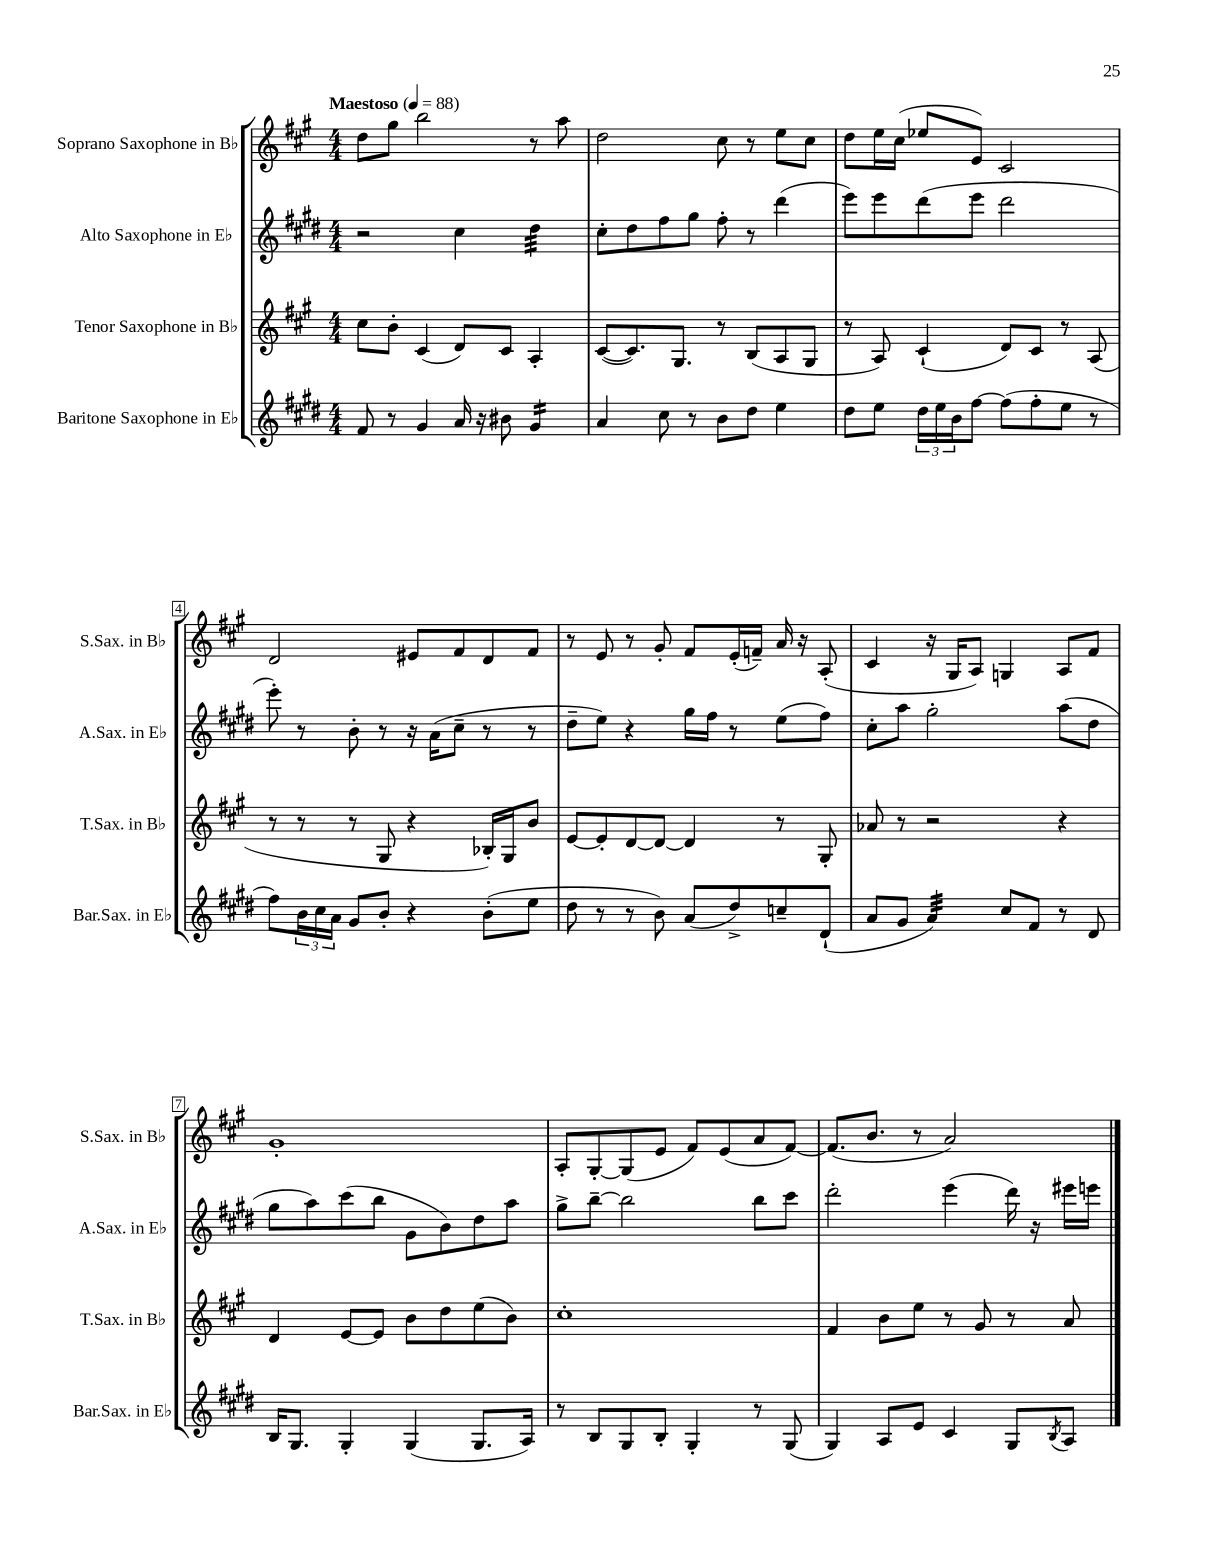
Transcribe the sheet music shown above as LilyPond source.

<<
\new StaffGroup <<
\new Staff = "s0" \with { instrumentName = "Soprano Saxophone in Bb" shortInstrumentName = "S.Sax. in Bb" } {
    \clef treble \key a \major \numericTimeSignature \time 4/4 \tempo "Maestoso" 4 = 88
    d''8 gis''8 b''2 r8 a''8 |
    d''2 cis''8 r8 e''8 cis''8 |
    d''8 e''16 cis''16( ees''8 e'8) cis'2 |
    d'2 eis'8 fis'8 d'8 fis'8 |
    r8 e'8 r8 gis'8-. fis'8 e'16-.( f'16--) a'16 r16 a8-.( |
    cis'4 r16 gis16 a8) g4 a8 fis'8 |
    gis'1-. |
    a8-. gis8~-. gis8( e'8 fis'8) e'8( a'8 fis'8~) |
    fis'8.( b'8. r8 a'2) \bar "|." |
}
\new Staff = "s1" \with { instrumentName = "Alto Saxophone in Eb" shortInstrumentName = "A.Sax. in Eb" } {
    \clef treble \key e \major \numericTimeSignature \time 4/4
    r2 cis''4 dis''4:32 |
    cis''8-. dis''8 fis''8 gis''8 fis''8-. r8 dis'''4( |
    e'''8) e'''8 dis'''8( e'''8 dis'''2 |
    e'''8-.) r8 b'8-. r8 r16 a'16( cis''8-- r8 r8 |
    dis''8-- e''8) r4 gis''16 fis''16 r8 e''8( fis''8) |
    cis''8-. a''8 gis''2-. a''8( dis''8 |
    gis''8 a''8) cis'''8( b''8 gis'8 b'8) dis''8 a''8 |
    gis''8-> b''8~-- b''2 b''8 cis'''8 |
    dis'''2-. e'''4( dis'''16) r16 eis'''16 e'''16 \bar "|." |
}
\new Staff = "s2" \with { instrumentName = "Tenor Saxophone in Bb" shortInstrumentName = "T.Sax. in Bb" } {
    \clef treble \key a \major \numericTimeSignature \time 4/4
    cis''8 b'8-. cis'4( d'8) cis'8 a4-. |
    cis'8~( cis'8.) gis8. r8 b8( a8 gis8 |
    r8 a8) cis'4-!( d'8) cis'8 r8 a8( |
    r8 r8 r8 gis8 r4 bes16-.) gis16 b'8 |
    e'8~ e'8-. d'8~ d'8~ d'4 r8 gis8-. |
    aes'8 r8 r2 r4 |
    d'4 e'8~ e'8 b'8 d''8 e''8( b'8) |
    cis''1-. |
    fis'4 b'8 e''8 r8 gis'8 r8 a'8 \bar "|." |
}
\new Staff = "s3" \with { instrumentName = "Baritone Saxophone in Eb" shortInstrumentName = "Bar.Sax. in Eb" } {
    \clef treble \key e \major \numericTimeSignature \time 4/4
    fis'8 r8 gis'4 a'16 r16 bis'8 gis'4:16 |
    a'4 cis''8 r8 b'8 dis''8 e''4 |
    dis''8 e''8 \tuplet 3/2 { dis''16 e''16 b'16 } fis''8~ fis''8( fis''8-. e''8 r8 |
    fis''8) \tuplet 3/2 { b'16 cis''16 a'16 } gis'8 b'8-. r4 b'8-.( e''8 |
    dis''8 r8 r8 b'8) a'8( dis''8->) c''8-- dis'8-!( |
    a'8 gis'8 a'4:32) cis''8 fis'8 r8 dis'8 |
    b16 gis8. gis4-. gis4( gis8. a16) |
    r8 b8 gis8 b8-. gis4-. r8 gis8( |
    gis4) a8 e'8 cis'4 gis8 \acciaccatura { b8 } a8 \bar "|." |
}
>>
>>
\layout { \context { \Score \override BarNumber.stencil = #(make-stencil-boxer 0.1 0.3 ly:text-interface::print) } }
